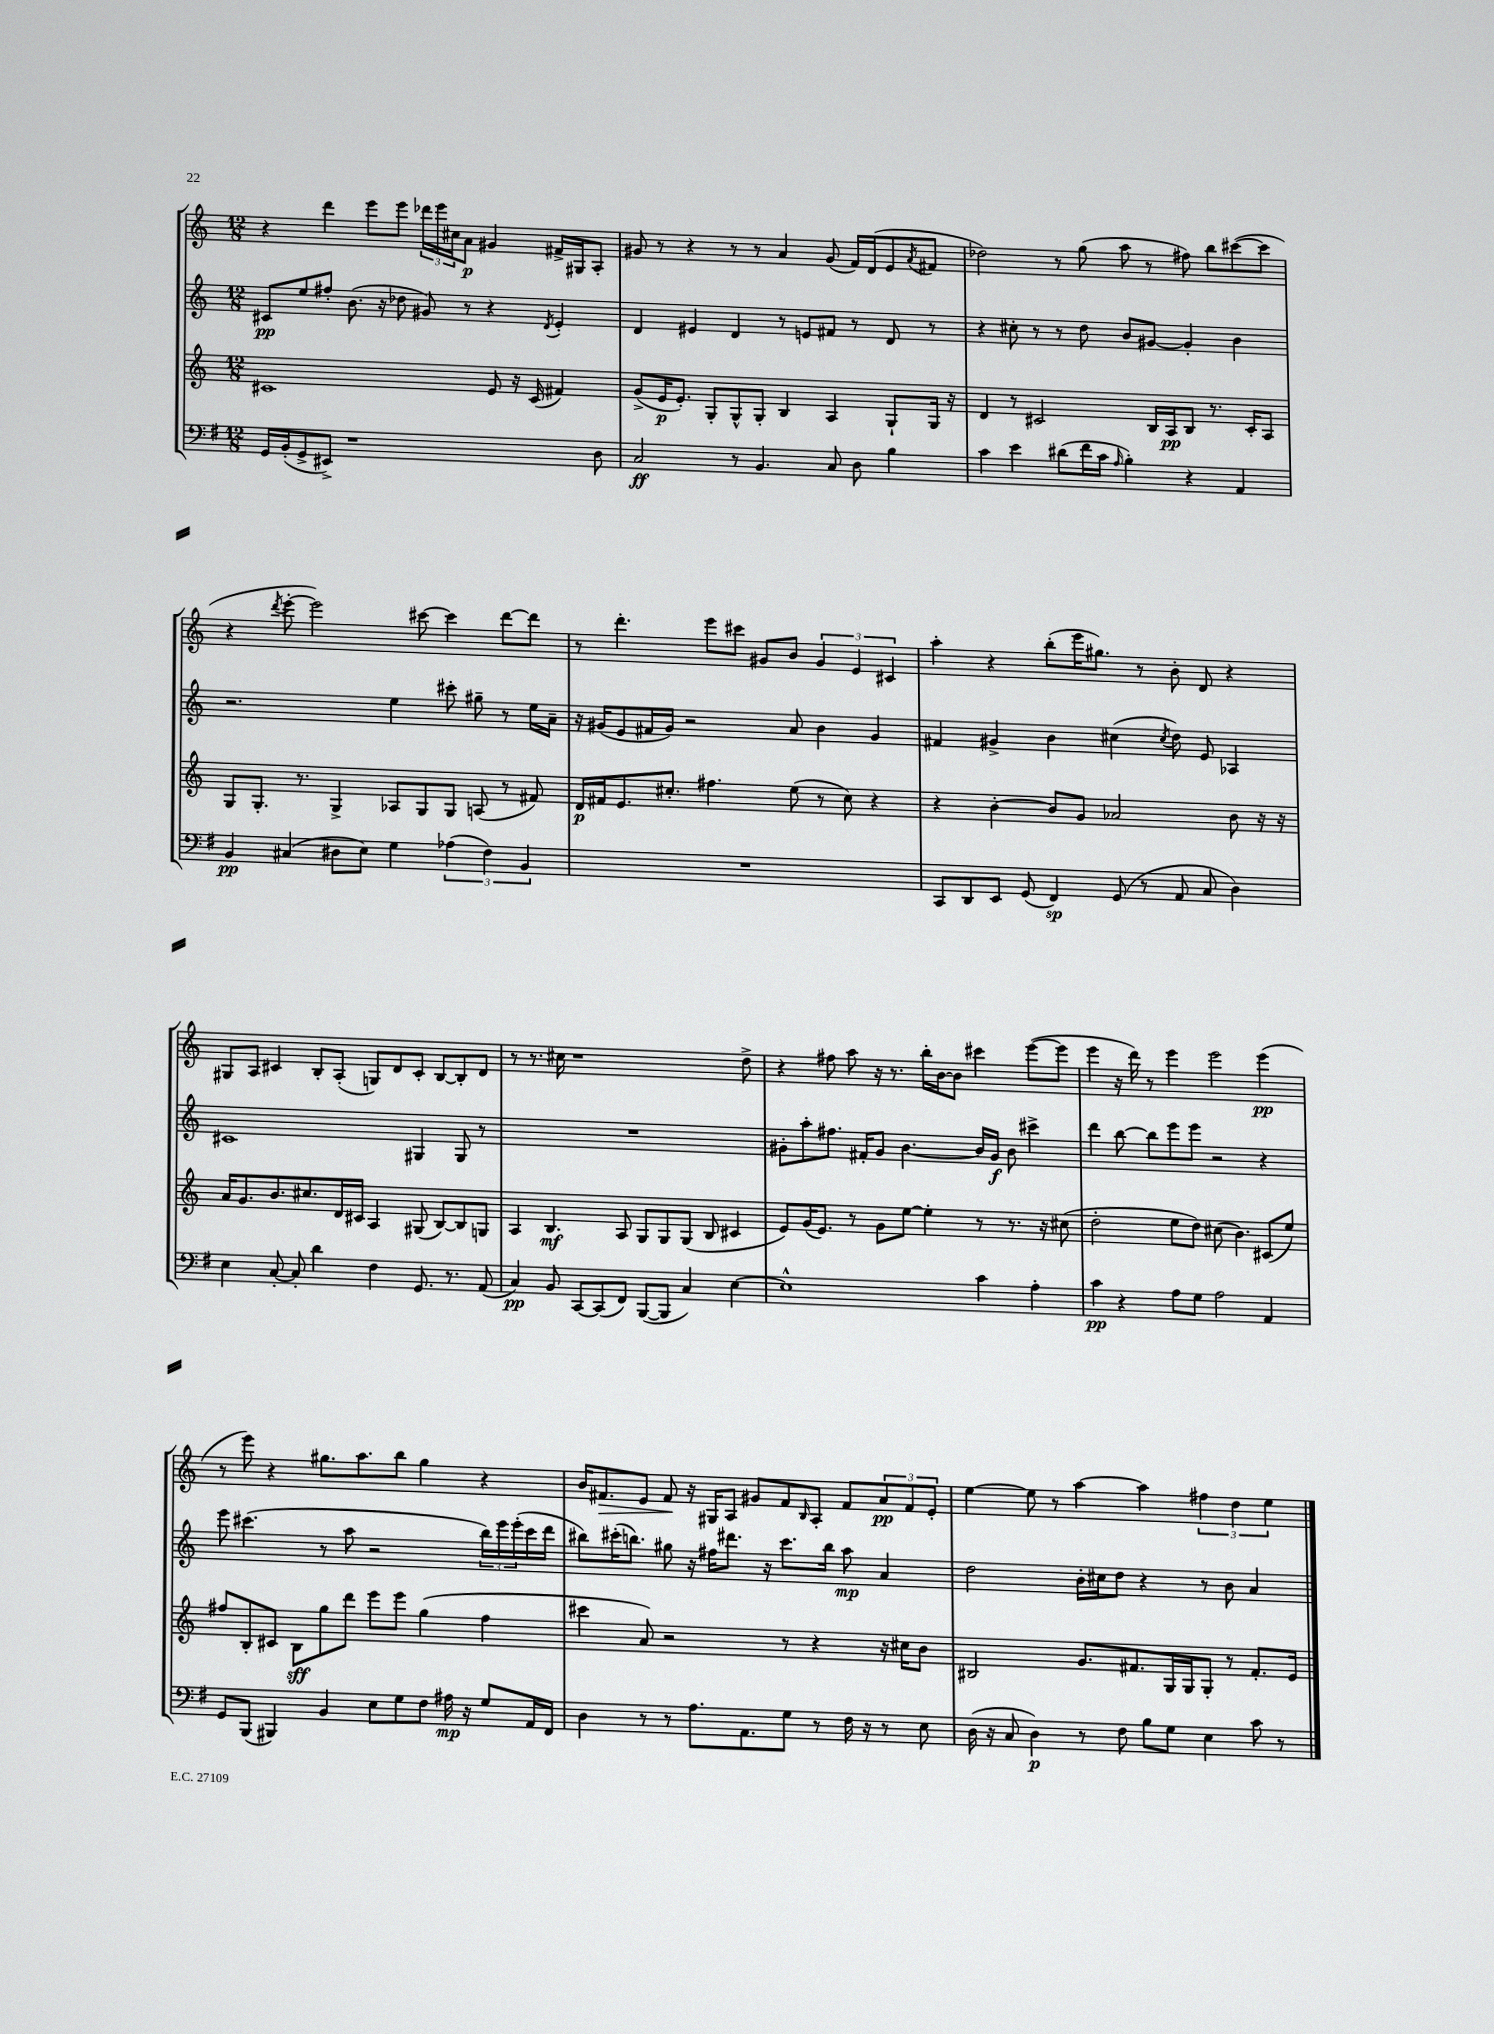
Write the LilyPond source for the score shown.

<<
\new StaffGroup <<
\new Staff = "s0" {
    \clef treble \key c \major \numericTimeSignature \time 12/8
    r4 d'''4 e'''8 e'''8 \tuplet 3/2 { des'''16 e'''16 cis''16 } a'8\p gis'4 fis'16-> gis16 a8-. |
    gis'8 r8 r4 r8 r8 a'4 gis'8( f'16) d'16( e'8 \acciaccatura { a'8 } fis'8 |
    des''2) r8 g''8( a''8 r8 fis''8) b''8 cis'''8~( cis'''8 |
    r4 \acciaccatura { d'''8 } e'''8~-. e'''2) cis'''8~ cis'''4 d'''8~ d'''8 |
    r8 d'''4.-. e'''8 cis'''8 gis'8 b'8 \tuplet 3/2 { gis'4 e'4 cis'4 } |
    a''4-. r4 b''8-.( e'''16 gis''8.) r8 b'8-. d'8 r4 |
    gis8 a8 cis'4 b8-. a8-.( g8) d'8 cis'8-. b8~ b8-. d'8 |
    r8 r8. cis''16 r1 d''8-> |
    r4 fis''8 a''8 r16 r8. b''16-. b'16~ b'8 cis'''4 e'''8~( e'''8 |
    e'''4 r16 d'''16) r8 e'''4 e'''2 e'''4\pp( |
    r8 e'''8) r4 gis''8. a''8. b''8 gis''4 r4 |
    b'16 fis'8.\> e'8 fis'8\! r16 gis16 a8 gis'8 fis'8 \grace { b16 } a8-. fis'8 \tuplet 3/2 { a'8\pp fis'8 e'8-. } |
    e''4~ e''8 r8 a''4~ a''4 \tuplet 3/2 { fis''4 d''4 e''4 } \bar "|." |
}
\new Staff = "s1" {
    \clef treble \key c \major \numericTimeSignature \time 12/8
    cis'8\pp e''8 fis''8-. b'8.( r16 des''8 gis'8) r8 r4 \acciaccatura { d'8 } e'4-. |
    d'4 eis'4 d'4 r8 e'8 fis'8 r8 d'8 r8 |
    r4 cis''8-. r8 r8 d''8 b'8 gis'8~ gis'4-. b'4 |
    r2. e''4 cis'''8-. gis''8-- r8 e''16 a'16-- |
    r16 gis'16( e'8 fis'16 gis'16) r2 a'8 b'4 gis'4 |
    fis'4 gis'4-> b'4 cis''4( \acciaccatura { cis''8 } d''8) e'8 aes4 |
    cis'1 gis4 gis8 r8 |
    R1. |
    gis'8-. a''8-. fis''8. fis'16-. gis'8 b'4.~ b'16 gis'16\f b'8 cis'''4-> |
    d'''4 b''8~ b''8 e'''8 e'''8 r2 r4 |
    e'''8 cis'''4.( r8 a''8 r2 \tuplet 3/2 { b''16) e'''16 e'''16-.( } cis'''16 d'''16 |
    bis''8) cis'''16-.( b''8.) gis''8 r16 fis''16 dis'''8. r16 cis'''8. b''16 a''8\mp a'4 |
    d''2 b'16-. cis''16 d''8 r4 r8 b'8 a'4 \bar "|." |
}
\new Staff = "s2" {
    \clef treble \key c \major \numericTimeSignature \time 12/8
    cis'1 e'8 r16 cis'16( fis'4) |
    g'8->( e'16\p e'8.-.) g8-. g8-^ g8-. b4 a4 g8-! g16 r16 |
    d'4 r8 cis'2 b16 a16\pp b8 r8. cis'16-. a8 |
    g8 g8.-. r8. g4-> aes8 g8 g8 a8( r8 fis'8) |
    d'16\p fis'16 e'8. cis''8.-. fis''4. e''8( r8 cis''8) r4 |
    r4 b'4~-. b'8 g'8 aes'2 b'8 r16 r16 |
    a'16 g'8. b'8. cis''8. d'16 cis'16 a4 gis8( b8~) b8 g8 |
    a4 b4.\mf a8 g8 g8 g8( b8 cis'4 |
    e'8) g'16( e'8.) r8 g'8 e''8~ e''4-. r8 r8. r16 cis''8( |
    d''2-. e''8 d''8) cis''8( b'4.) cis'8( e''8) |
    fis''8 b8-. cis'8 b8\sff g''8 d'''8 e'''8 e'''8 g''4( fis''4 |
    cis'''4 a'8) r2 r8 r4 r16 cis''16 b'8 |
    bis2 g'8. fis'8. g16 g16 g8-. r8 fis'8.-. e'16 \bar "|." |
}
\new Staff = "s3" {
    \clef bass \key g \major \numericTimeSignature \time 12/8
    g,16 b,16-.( g,8-> eis,8->) r1 d8 |
    c2\ff r8 b,4. c8 d8 b4 |
    c'4 e'4 dis'8( fis'16 c'16 \grace { a16 } b4-.) r4 a,4 |
    b,4\pp cis4( dis8 e8) g4 \tuplet 3/2 { aes4( fis4) b,4 } |
    R1. |
    c,8 d,8 e,8 g,8( fis,4\sp) g,8( r8 a,8 c8 d4) |
    e4 c8~-. c8-. d'4 fis4 g,8. r8. a,8( |
    c4\pp) b,8 c,8~ c,8( fis,8) b,,8~( b,,8 c4) e4~ |
    e1-^ c'4 a4-. |
    c'4\pp r4 a8 g8 a2 a,4 |
    g,8 b,,8( bis,,4) b,4 e8 g8 fis8 ais16\mp r16 g8 a,16 fis,16 |
    d4 r8 r8 a8. a,8. g8 r8 fis16 r16 r8 e8 |
    d16( r16 c8 d4\p) r8 fis8 b8 g8 e4 c'8 r8 \bar "|." |
}
>>
>>
\layout { \context { \Score \remove "Bar_number_engraver" } }
